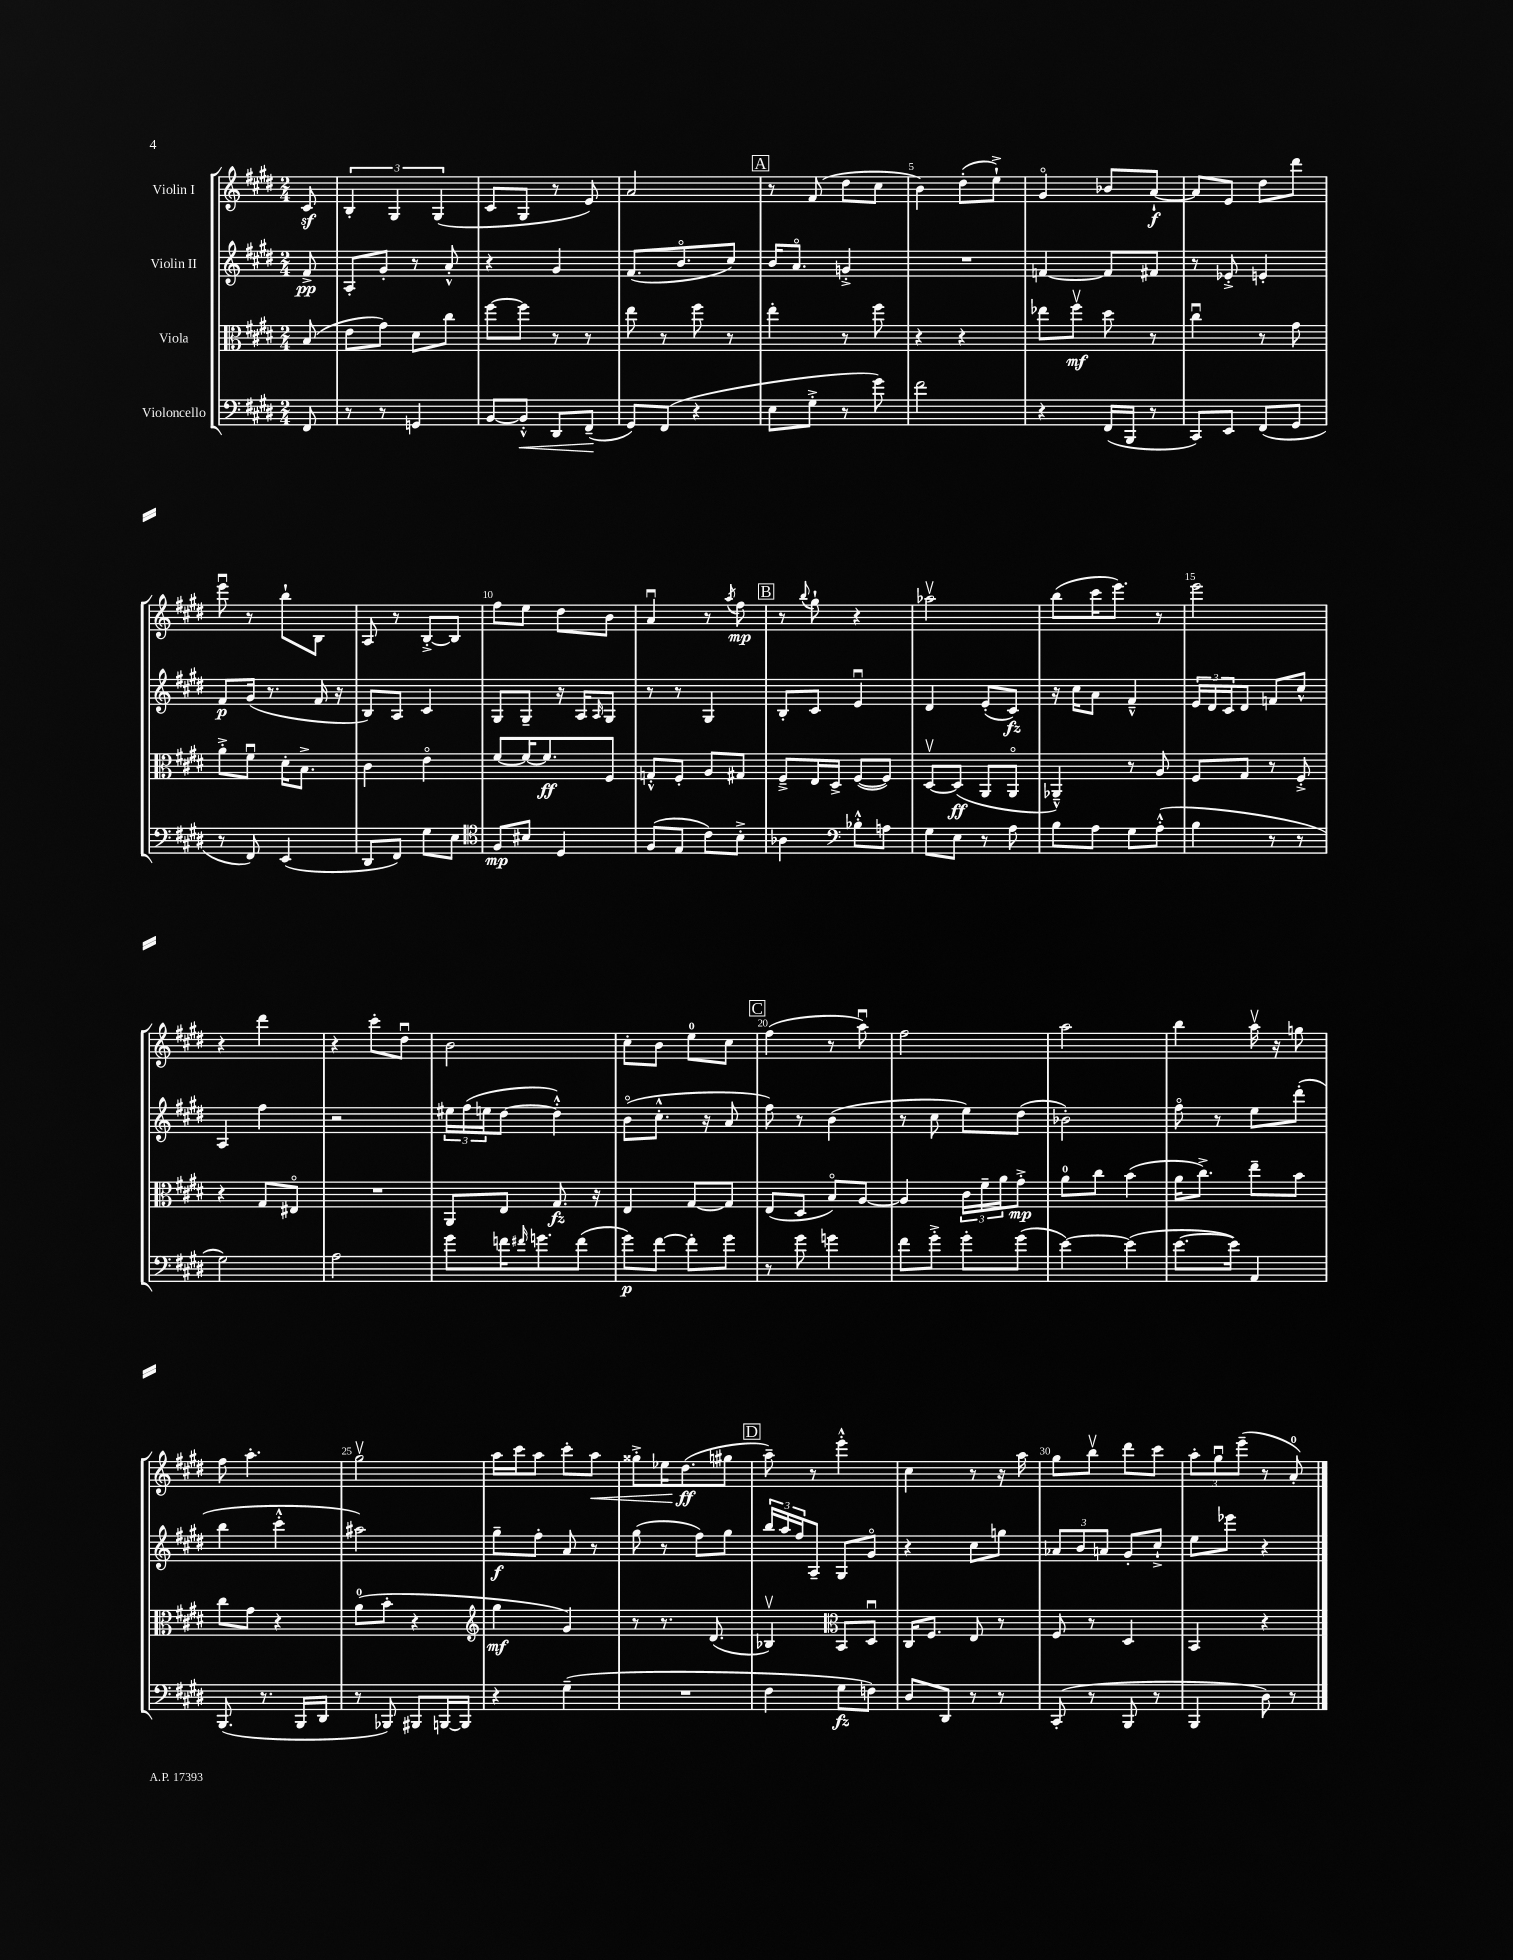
<<
\new StaffGroup <<
\new Staff = "s0" \with { instrumentName = "Violin I" } {
    \clef treble \key e \major \numericTimeSignature \time 2/4 \partial 8
    cis'8\sf |
    \tuplet 3/2 { b4-. gis4 gis4( } |
    cis'8 gis8 r8 e'8) |
    a'2 |
    \mark \markup { \box "A" } r8 fis'8( dis''8 cis''8 |
    b'4) dis''8-.( e''8-!->) |
    gis'4\flageolet bes'8 a'8~-!\f |
    a'8 e'8 dis''8 dis'''8 |
    e'''8\downbow r8 b''8-! b8 |
    a8 r8 b8~-.-> b8 |
    fis''8 e''8 dis''8 b'8 |
    a'4\downbow r8 \acciaccatura { a''8 } fis''8\mp |
    \mark \markup { \box "B" } r8 \appoggiatura { b''8 } gis''8-! r4 |
    aes''2\upbow |
    b''8( cis'''16 e'''8.) r8 |
    e'''2 |
    r4 dis'''4 |
    r4 cis'''8-. dis''8\downbow |
    b'2 |
    cis''8-. b'8 e''8-0 cis''8 |
    \mark \markup { \box "C" } fis''4( r8 a''8\downbow) |
    fis''2 |
    a''2 |
    b''4 a''16\upbow r16 g''8 |
    fis''8 a''4.-. |
    gis''2\upbow |
    a''16 cis'''16 a''8 cis'''8-. a''8\< |
    gisis''8-.-> ees''16 dis''8.\ff\!( gis''8 |
    \mark \markup { \box "D" } a''8--) r8 e'''4-.-^ |
    cis''4 r8 r16 a''16 |
    gis''8 b''8\upbow dis'''8 cis'''8 |
    \tuplet 3/2 { a''8-. gis''8\downbow e'''8--( } r8 a'8-0-.) \bar "|." |
}
\new Staff = "s1" \with { instrumentName = "Violin II" } {
    \clef treble \key e \major \numericTimeSignature \time 2/4 \partial 8
    fis'8->\pp |
    a8-. gis'8-. r8 a'8-.-^ |
    r4 gis'4 |
    fis'8.( b'8.\flageolet cis''8) |
    \mark \markup { \box "A" } b'16 a'8.\flageolet g'4-.-> |
    R2 |
    f'4~ f'8 fis'8 |
    r8 ees'8-.-> e'4-. |
    fis'8\p gis'16( r8. fis'16 r16 |
    b8) a8 cis'4 |
    gis8 gis8-- r16 a16 \grace { a16 } gis8 |
    r8 r8 gis4 |
    \mark \markup { \box "B" } b8-. cis'8 e'4\downbow |
    dis'4 e'8-.( cis'8\fz) |
    r16 cis''16 a'8 fis'4---^ |
    \tuplet 3/2 { e'16 dis'16 cis'16 } dis'8 f'8 cis''8-^ |
    a4 fis''4 |
    r2 |
    \tuplet 3/2 { eis''16 fis''16( e''16 } dis''8~ dis''4-.-^) |
    b'8\flageolet( cis''8.-.-^ r16 a'8 |
    \mark \markup { \box "C" } fis''8) r8 b'4( |
    r8 cis''8 e''8) dis''8( |
    bes'2-.) |
    fis''8\flageolet r8 e''8 dis'''8-.( |
    b''4 cis'''4-.-^ |
    ais''2) |
    gis''8--\f fis''8-. a'8 r8 |
    gis''8( r8 fis''8) gis''8 |
    \mark \markup { \box "D" } \tuplet 3/2 { b''16 a''16 fis''16 } a8-- gis8 gis'8\flageolet |
    r4 cis''8 g''8 |
    \tuplet 3/2 { aes'8 b'8 a'8 } gis'8-. cis''8-!-> |
    e''8 ees'''8 r4 \bar "|." |
}
\new Staff = "s2" \with { instrumentName = "Viola" } {
    \clef alto \key e \major \numericTimeSignature \time 2/4 \partial 8
    b8( |
    e'8 gis'8) dis'8 cis''8 |
    fis''8~ fis''8 r8 r8 |
    e''8 r8 fis''8 r8 |
    \mark \markup { \box "A" } e''4-. r8 fis''8 |
    r4 r4 |
    ees''8 fis''8\upbow\mf dis''8 r8 |
    cis''4\downbow r8 gis'8 |
    a'8-.-> fis'8\downbow dis'16-. b8.-> |
    cis'4 e'4\flageolet |
    fis'8~ fis'16~ fis'8.\ff fis8 |
    g8-.-^ fis8-. a8 gis8 |
    \mark \markup { \box "B" } fis8---> e16 dis16-> fis8~( fis8) |
    dis8~\upbow dis8\ff( a,8 a,8\flageolet |
    aes,4---^) r8 a8 |
    fis8 gis8 r8 fis8-.-> |
    r4 gis8 eis8\flageolet |
    R2 |
    a,8 e8 gis8.\fz r16 |
    e4 gis8~ gis8 |
    \mark \markup { \box "C" } e8( dis8 b8\flageolet) a8~ |
    a4 \tuplet 3/2 { cis'16 fis'16-- a'16 } gis'8-.->\mp |
    a'8-0 cis''8 b'4( |
    a'16 cis''8.->) e''8-- b'8 |
    cis''8 gis'8 r4 |
    a'8-0( b'8-. r4 |
    \clef treble gis''4\mf gis'4) |
    r8 r8. dis'8.( |
    \mark \markup { \box "D" } bes4\upbow) \clef alto b,8 dis8\downbow |
    cis16 fis8. e8 r8 |
    fis8 r8 dis4 |
    b,4 r4 \bar "|." |
}
\new Staff = "s3" \with { instrumentName = "Violoncello" } {
    \clef bass \key e \major \numericTimeSignature \time 2/4 \partial 8
    fis,8 |
    r8 r8 g,4 |
    b,8~ b,8-.-^\< dis,8 fis,8--\!( |
    gis,8) fis,8( r4 |
    \mark \markup { \box "A" } e8 gis8-.-> r8 gis'8) |
    fis'2 |
    r4 fis,16( b,,16 r8 |
    cis,8) e,8 fis,8( gis,8 |
    r8 fis,8) e,4( |
    dis,8 fis,8) gis8 e8 |
    \clef tenor fis8\mp bis8 dis4 |
    fis8( e8 cis'8) b8-.-> |
    \mark \markup { \box "B" } aes4 \clef bass bes8-.-^ a8 |
    gis8 e8 r8 a8 |
    b8 a8 gis8 a8-.-^( |
    b4 r8 r8 |
    gis2) |
    a2 |
    gis'8 f'16 \grace { fis'16 } g'8. fis'8( |
    gis'8\p) fis'8~ fis'8-. gis'8 |
    \mark \markup { \box "C" } r8 gis'8 g'4 |
    fis'8 gis'8-.-> gis'8-. gis'8( |
    e'4~) e'4( |
    e'8.~ e'16) a,4 |
    b,,8.( r8. b,,16 dis,16 |
    r8 bes,,8) bis,,8 b,,16~ b,,16 |
    r4 gis4--( |
    R2 |
    \mark \markup { \box "D" } fis4 gis8\fz f8) |
    dis8 dis,8 r8 r8 |
    cis,8-.( r8 b,,8 r8 |
    b,,4 dis8) r8 \bar "|." |
}
>>
>>
\layout { \context { \Score \override BarNumber.break-visibility = ##(#f #t #t) barNumberVisibility = #(every-nth-bar-number-visible 5) } }
